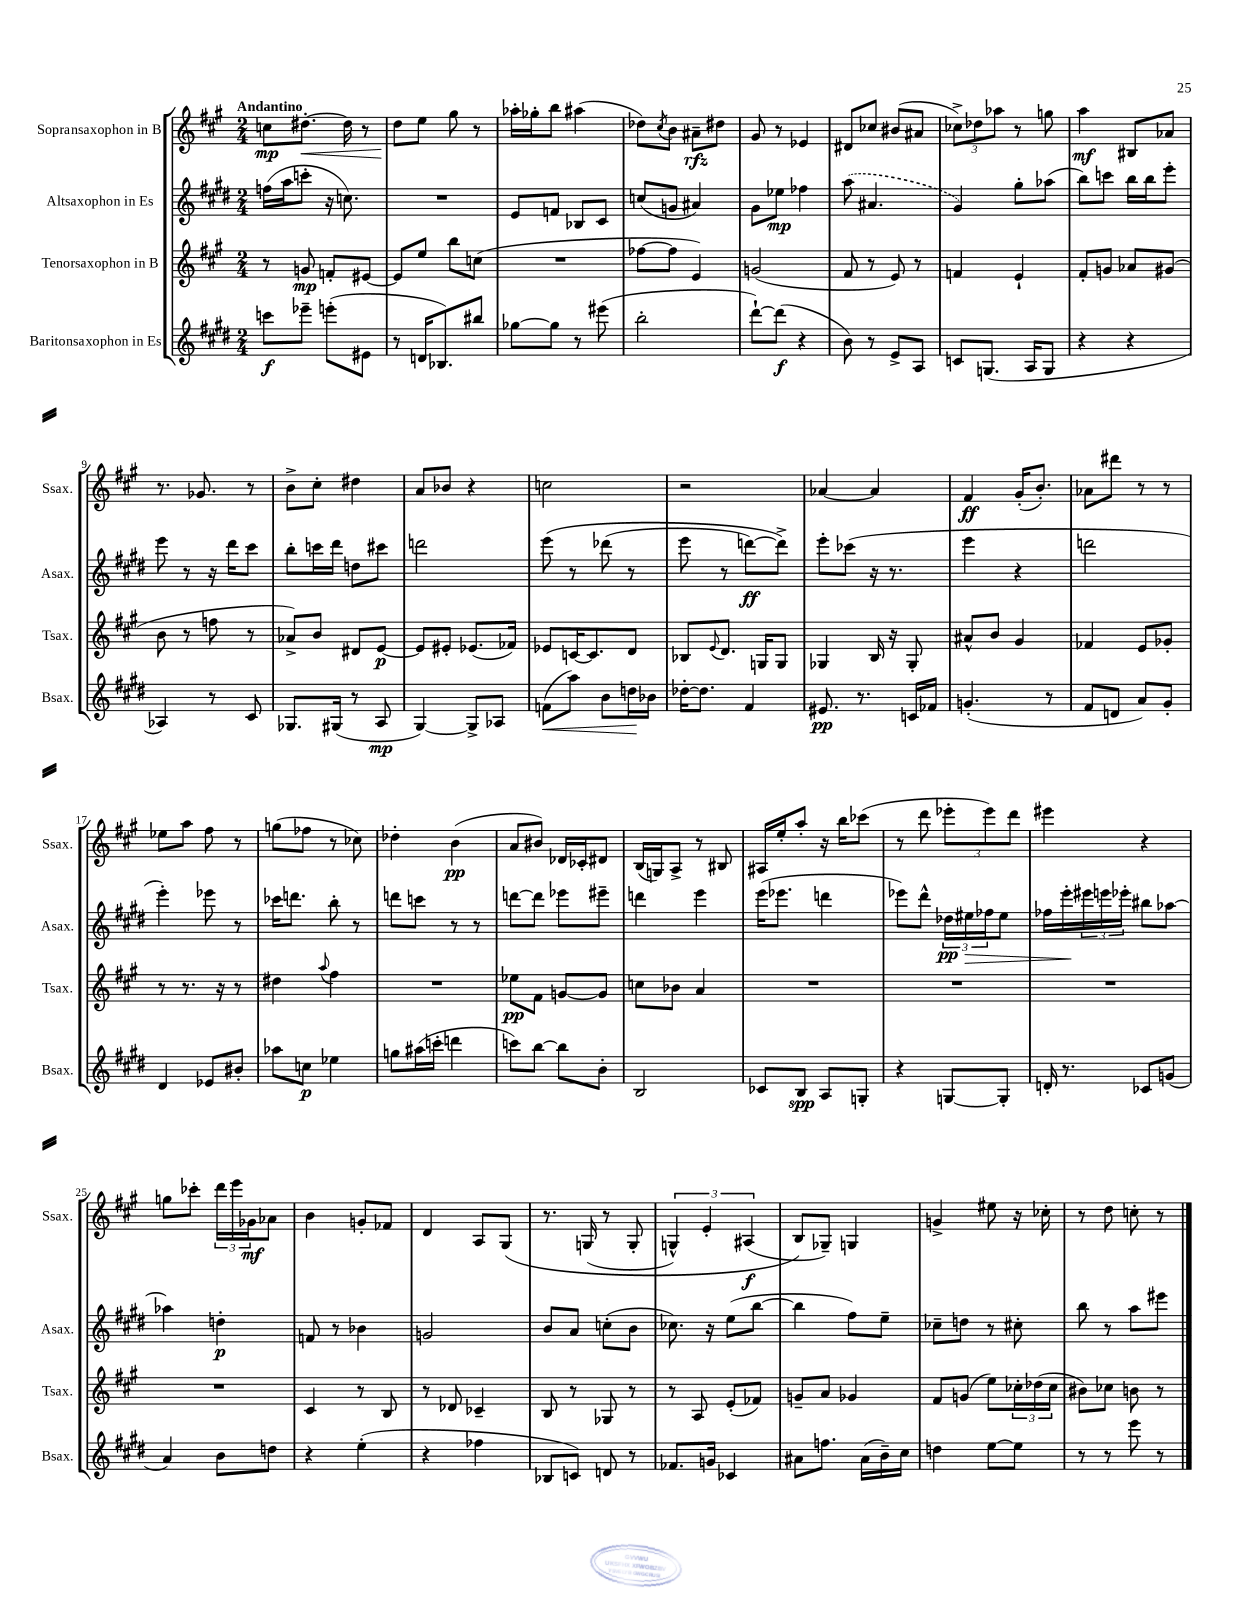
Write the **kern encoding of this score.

**kern	**kern	**kern	**kern
*staff4	*staff3	*staff2	*staff1
*clefG2	*clefG2	*clefG2	*clefG2
*k[f#c#g#d#]	*k[f#c#g#]	*k[f#c#g#d#]	*k[f#c#g#]
*M2/4	*M2/4	*M2/4	*M2/4
8ccc\L	8r	(16ff\LL	8cc\L
.	.	16aa\J	.
8eee-~\J	8g/	8ccc'\J	[8.dd#'\J
(8eee'\L	8f'/L	16r	.
.	.	8.cc\)	16dd#\]
8e#\J	[8e#/J	.	8r
=	=	=	=
8r	8e#/]L	2r	8dd\L
16d/LK	8ee/J	.	8ee\J
8.B-/)	.	.	.
.	8bb\L	.	8gg#\
8bb#/J	(8cc\J	.	8r
=	=	=	=
[8gg-\L	2r	8e/L	16aa-'\LL
.	.	.	16gg-'\J
8gg-\]J	.	8f/J	8bb\J
8r	.	8B-/L	(4aa#\
(8eee#\	.	8c#/J	.
=	=	=	=
2bb'\	[8ff-\L	(8cc/L	8dd-\L)
.	.	.	8qcc#/
.	8ff-\]J	8g/J	8b\J
.	4e/)	4a#/)	8a#~\L
.	.	.	8dd#\J
=	=	=	=
[8ddd#`\L)	(2g/	8g#\L	8g#/
(8ddd#\]J	.	8ee-\J	8r
4r	.	4ff-\	4e-/
=	=	=	=
8b\)	8f#/	(8aa\	8d#/L
8r	8r	4.a#/	8cc-/J
8e^/L	8e/)	.	(8b#/L
8A/J	8r	.	8a#/J
=	=	=	=
8c/L	4f/	4g#/)	12cc-^\L)
.	.	.	12dd-\
(8.G/J	.	.	.
.	.	.	12aa-\J
.	4e`/	8gg#'\L	8r
16A/LK	.	.	.
8G/J	.	(8aa-\J	8gg\
=	=	=	=
4r	8f#'/L	8bb\L)	4aa\
.	8g/J	8ccc\J	.
4r	8a-/L	16bb\LL	8B#/L
.	.	16bb\J	.
.	(8g#/J	8eee'\J	8a-/J
=	=	=	=
4A-/)	8b\	8eee\	8.r
.	8r	8r	.
.	.	.	8.g-/
8r	8ff\	16r	.
.	.	16ddd#\LK	.
8c#/	8r	8ccc#\J	8r
=	=	=	=
8.G-/L	8a-^/L)	8bb'\L	8b^\L
.	8b/J	16ccc\L	8cc#'\J
(16G#/Jk	.	16ddd#\JJ	.
8r	8d#/L	8dd\L	4dd#\
8A/	[8e/J	8ccc#\J	.
=	=	=	=
[4G#/)	8e/]L	2ddd\	8a/L
.	8e#'/J	.	8b-/J
8G#^/]L	(8.e-/L	.	4r
8A-/J	.	.	.
.	16f-/Jk)	.	.
=	=	=	=
(8f\L	8e-/L	&(8eee\	2cc\
8aa\J)	[16c/K	8r	.
.	8.c/]	.	.
8b\L	.	(8ddd-\	.
16dd\L	8d/J	8r	.
16b-\JJ	.	.	.
=	=	=	=
[16dd-'\LK	8B-/L	8eee\	2r
8.dd-\]J	.	.	.
.	8qqe/	.	.
.	8.d/J	8r	.
4f#/	.	[8ddd\L)	.
.	16G/LK	.	.
.	8G/J	8ddd^\]J&)	.
=	=	=	=
8.e#/	4G-/	8eee'\L	[4a-/
.	.	(8ccc-\J	.
8.r	.	.	.
.	16B/	16r	4a-/]
.	16r	8.r	.
16c/LL	8G-'/	.	.
16f-/JJ	.	.	.
=	=	=	=
(4.g'/	8a#^^/L	4eee\	4f#/
.	8b/J	.	.
.	4g#/	4r	(16g#'/LK
.	.	.	8.b'/J)
8r	.	.	.
=	=	=	=
8f#/L	4f-/	2ddd\	8a-\L
8d/J	.	.	8ddd#\J
8a/L)	8e/L	.	8r
8g#'/J	8g-'/J	.	8r
=	=	=	=
4d#/	8r	4eee'\)	8ee-\L
.	8.r	.	8aa\J
8e-/L	.	8eee-\	8ff#\
.	16r	.	.
8b#'/J	8r	8r	8r
=	=	=	=
8aa-\L	4dd#\	16ccc-\LK	(8gg\L
.	.	8.ddd\J	.
8cc\J	.	.	8ff-\J
.	8qqaa/	.	.
4ee-\	4ff#\	8bb'\	8r
.	.	8r	8cc-\)
=	=	=	=
8gg\L	2r	8ddd\L	4dd-'\
(16aa#\L	.	8ccc\J	.
16ccc'\JJ	.	.	.
4ddd\	.	8r	(4b\
.	.	8r	.
=	=	=	=
8ccc\L)	8ee-\L	[8ddd\L	8a/L
[8bb\J	8f#\J	8ddd\]J	8b#/J)
8bb\]L	[8g/L	8eee-\L	16d-/LL
.	.	.	16c-'/J
8b'\J	8g/]J	8eee#~\J	8d#/J
=	=	=	=
2B/	8cc\L	4ddd\	(16B/LL
.	.	.	16G/J)
.	8b-\J	.	8A^/J
.	4a/	4eee\	8r
.	.	.	8B#/
=	=	=	=
8c-/L	2r	(16eee\LK	16A#/LL
.	.	8.eee-\J	16ee'/J
8B/J	.	.	8aa'/J
8A/L	.	4ddd\	16r
.	.	.	16bb\LK
8G'/J	.	.	(8ccc-\J
=	=	=	=
4r	2r	8eee-\L)	8r
.	.	8ddd#^^\J	8ddd\
[8G/L	.	24dd-\LL	12eee-'\L
.	.	24ee#\	.
.	.	24ff-\J	12eee-\)
8G'/]J	.	8ee#\J	.
.	.	.	12ddd\J
=	=	=	=
16d'/	2r	16ff-\LL	4eee#\
8.r	.	16eee'\	.
.	.	24eee#\	.
.	.	24eee\	.
.	.	24eee-'\JJ	.
8c-/L	.	8bb#\L	4r
(8g/J	.	[8aa-\J	.
=	=	=	=
4a/)	2r	4aa-\]	8gg\L
.	.	.	8ccc-'\J
8b\L	.	4dd'\	24ddd\LL
.	.	.	24eee\
.	.	.	24g-\J
8dd\J	.	.	8a-\J
=	=	=	=
4r	4c#/	8f/	4b\
.	.	8r	.
(4ee'\	8r	4b-\	8g'/L
.	8B/	.	8f-/J
=	=	=	=
4r	8r	2g/	4d/
.	8d-/	.	.
4ff-\	4c-~/	.	8A/L
.	.	.	&(8G#/J
=	=	=	=
8B-/L	8B/	8b/L	8.r
8c/J)	8r	8a/J	.
.	.	.	(16G/
8d/	8G-/	(8cc'\L	8r
8r	8r	8b\J	8G'/
=	=	=	=
8.f-/L	8r	8.cc-\)	6G^^/)
.	8A/	.	.
.	.	.	6e'/
16g/Jk	.	16r	.
4c-/	(8e'/L	(8ee\L	.
.	.	.	(6A#/
.	8f-/J)	[8bb\J	.
=	=	=	=
8a#\L	8g~/L	4bb\]	8B/L&)
8.ff\J	8a/J	.	8G-~/J)
.	4g-/	8ff#\L)	4G/
(16a#\LL	.	.	.
16b~\)	.	8ee~\J	.
16cc#\JJ	.	.	.
=	=	=	=
4dd\	8f#/L	8cc-~\L	4g^/
.	(8g/J	8dd\J	.
[8ee\L	8ee\L)	8r	8ee#\
8ee\]J	24cc-'\L	8cc#'\	16r
.	(24dd-\	.	.
.	.	.	16cc-'\
.	24cc-\JJ	.	.
=	=	=	=
8r	8b#\L)	8bb\	8r
8r	8cc-\J	8r	8dd\
8eee\	8b\	8aa\L	8cc'\
8r	8r	8eee#\J	8r
==	==	==	==
*-	*-	*-	*-
